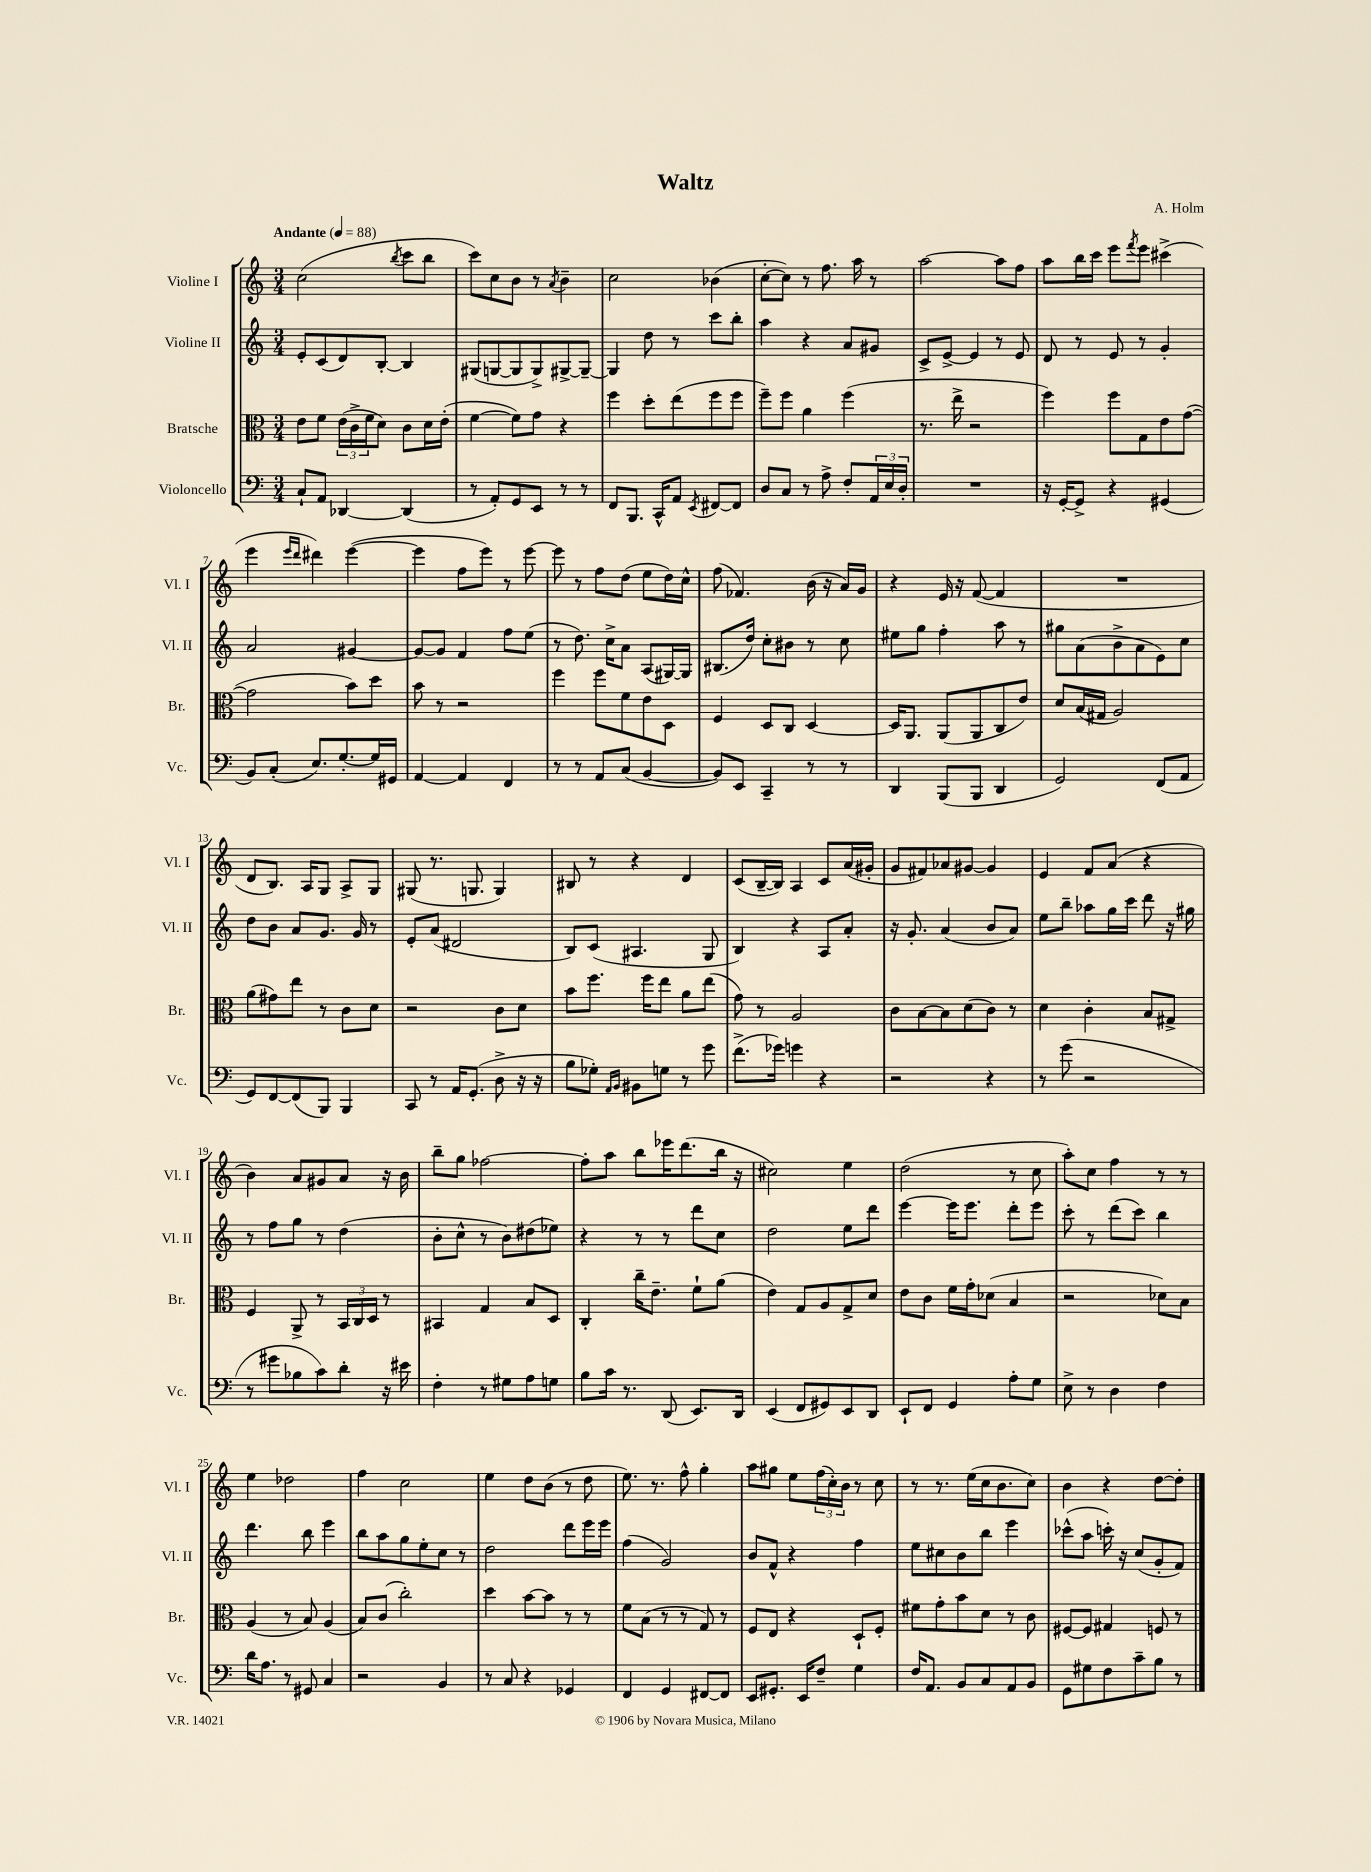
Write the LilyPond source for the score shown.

\header { title = "Waltz" composer = "A. Holm" }
<<
\new StaffGroup <<
\new Staff = "s0" \with { instrumentName = "Violine I" shortInstrumentName = "Vl. I" } {
    \clef treble \key c \major \numericTimeSignature \time 3/4 \tempo "Andante" 4 = 88
    c''2( \acciaccatura { b''8 } c'''8 b''8 |
    c'''8) c''8 b'8 r8 \acciaccatura { a'8 } b'4-- |
    c''2 bes'4( |
    c''8~-. c''8) r8 f''8. a''16 r8 |
    a''2~ a''8 f''8 |
    a''8 b''16 c'''16 e'''8 \acciaccatura { f'''8 } e'''8 cis'''4->( |
    e'''4 \grace { e'''16 d'''16 } dis'''4) e'''4~( |
    e'''4 f''8 e'''8) r8 e'''8~ |
    e'''8 r8 f''8 d''8( e''8 d''16) c''16-^ |
    f''8( fes'4.) b'16( r16 a'16) g'16 |
    r4 e'16 r16 f'8~( f'4 |
    R2. |
    d'8 b8.) a16 g8 a8-> g8 |
    gis8( r8. g8. g4) |
    bis8 r8 r4 d'4 |
    c'8( b16~-- b16) a4 c'8 a'16( gis'16-. |
    g'8 fis'8) aes'8 gis'8~ gis'4 |
    e'4 f'8 a'8( r4 |
    b'4) a'8 gis'8 a'8 r16 b'16 |
    b''8-- g''8 fes''2~ |
    fes''8-. a''8 b''8 ees'''16 d'''8.( b''16 r16 |
    cis''2) e''4 |
    d''2( r8 c''8 |
    a''8-.) c''8 f''4 r8 r8 |
    e''4 des''2 |
    f''4 c''2 |
    e''4 d''8 b'8( r8 d''8 |
    e''8.) r8. f''8-^ g''4-. |
    a''8 gis''8 e''8 \tuplet 3/2 { f''16( c''16-.) b'16 } r8 c''8 |
    r8 r8. e''16( c''16 b'8. c''8) |
    b'4 r4 d''8~ d''8-. \bar "|." |
}
\new Staff = "s1" \with { instrumentName = "Violine II" shortInstrumentName = "Vl. II" } {
    \clef treble \key c \major \numericTimeSignature \time 3/4
    e'8-. c'8( d'8) b8~-. b4 |
    gis8( g8~ g8 g8->) gis8~-> gis8~-- |
    gis4 d''8 r8 c'''8 b''8-. |
    a''4 r4 a'8 gis'8 |
    c'8-> e'8~-> e'4 r8 e'8 |
    d'8 r8 e'8 r8 g'4-. |
    a'2 gis'4~ |
    gis'8~ gis'8 f'4 f''8 e''8( |
    r8 d''8.) c''16-> a'8 a8( gis16~) gis16 |
    bis8.( d''16) c''8-. bis'8 r8 c''8 |
    eis''8 g''8 f''4-. a''8 r8 |
    gis''8 a'8( b'8-> a'8 e'8) c''8 |
    d''8 b'8 a'8 g'8. g'16 r8 |
    e'8-. a'8( dis'2 |
    b8) c'8( ais4. g8 |
    b4) r4 a8 a'8-. |
    r16 g'8.-. a'4( b'8 a'8) |
    e''8 b''8-- aes''8 g''16 c'''16 d'''8 r16 gis''16 |
    r8 f''8 g''8 r8 d''4( |
    b'8-. c''8-^ r8 b'8) dis''8( ees''8) |
    r4 r8 r8 d'''8 c''8 |
    d''2 e''8 d'''8 |
    e'''4~ e'''16 e'''8. d'''8-. e'''8 |
    c'''8-. r8 d'''8( c'''8) b''4 |
    d'''4. b''8 e'''4 |
    b''8 a''8 g''8 e''8-. c''8 r8 |
    d''2 d'''8 e'''16 e'''16 |
    f''4( g'2) |
    b'8 f'8-^ r4 f''4 |
    e''8 cis''8 b'8 b''8 e'''4 |
    ces'''8-^( a''8 c'''16-.) r16 c''8( g'8-. f'8) \bar "|." |
}
\new Staff = "s2" \with { instrumentName = "Bratsche" shortInstrumentName = "Br." } {
    \clef alto \key c \major \numericTimeSignature \time 3/4
    e'8 f'8 \tuplet 3/2 { e'16( c'16-> f'16 } d'8) c'8 d'16 e'16-.( |
    f'4~ f'8) g'8 r4 |
    f''4 d''8-. e''8( f''8 f''8 |
    f''8--) f''8 a'4 f''4( |
    r8. e''16-> r2 |
    f''4) f''8 g8 e'8 g'8~( |
    g'2 b'8) d''8 |
    b'8 r8 r2 |
    f''4 f''8 f'8 e'8 d8 |
    f4 d8 c8 d4~ |
    d16 a,8. a,8( a,8 c8 e'8) |
    d'8 b16( gis16 a2) |
    a'8( gis'8) e''8 r8 c'8 d'8 |
    r2 c'8 d'8 |
    b'8 f''8. f''16 e''8 a'8 e''8( |
    g'8) r8 a2 |
    c'8 b8~ b8 d'8( c'8) r8 |
    d'4 c'4-. b8 gis8-> |
    f4 a,8-> r8 \tuplet 3/2 { b,16 c16 d16 } r8 |
    bis,4 g4 b8 d8 |
    c4-. c''16-- e'8.-- f'8-! a'8( |
    e'4) g8 a8 g8-> d'8 |
    e'8 c'8 f'16 g'16-. des'8( b4 |
    r2 des'8) b8 |
    a4( r8 b8) a4( |
    b8) c'8( c''2-.) |
    d''4 b'8~ b'8 r8 r8 |
    f'8 b8( r8 r8 g8) r8 |
    f8 e8 r4 d8-! f8-. |
    fis'8 g'8-. b'8 d'8 r8 c'8 |
    fis8~ fis8 gis4 f8 r8 \bar "|." |
}
\new Staff = "s3" \with { instrumentName = "Violoncello" shortInstrumentName = "Vc." } {
    \clef bass \key c \major \numericTimeSignature \time 3/4
    c8-! a,8 des,4~ des,4( |
    r8 a,8-.) g,8 e,8 r8 r8 |
    f,8 b,,8. c,16-^ a,8 \acciaccatura { e,8 } fis,8~ fis,8 |
    d8 c8 r8 a8-> f8-. \tuplet 3/2 { a,16 e16 d16-. } |
    R2. |
    r16 g,16~-. g,8-> r4 gis,4( |
    b,8) c8-.( e8.) g8.~-. g16 gis,16 |
    a,4~ a,4 f,4 |
    r8 r8 a,8 c8( b,4~ |
    b,8) e,8 c,4-- r8 r8 |
    d,4 b,,8( b,,8 d,4 |
    g,2) f,8( a,8 |
    g,8) f,8~ f,8( b,,8) b,,4 |
    c,8 r8 a,16 g,8.-.( d8-> r16 r16 |
    b8 ges8-.) \grace { a,16 b,16 } bis,8 g8 r8 g'8 |
    f'8.->( ges'16) g'4 r4 |
    r2 r4 |
    r8 g'8( r2 |
    r8 gis'8 bes8 c'8) d'8-. r16 eis'16 |
    f4-. r8 gis8 a8 g8 |
    b8 c'16 r8. d,8( e,8.) d,16 |
    e,4( f,8 gis,8) e,8 d,8 |
    e,8-! f,8 g,4 a8-. g8 |
    e8-> r8 d4 f4 |
    d'16 a8. r8 gis,8 c4 |
    r2 b,4 |
    r8 c8 r4 ges,4 |
    f,4 g,4 fis,8~ fis,8 |
    e,8 gis,8.-. e,16 f8-- g4 |
    f16 a,8. b,8 c8 a,8 b,8 |
    g,8 gis8 f8 c'8-- b8 r8 \bar "|." |
}
>>
>>
